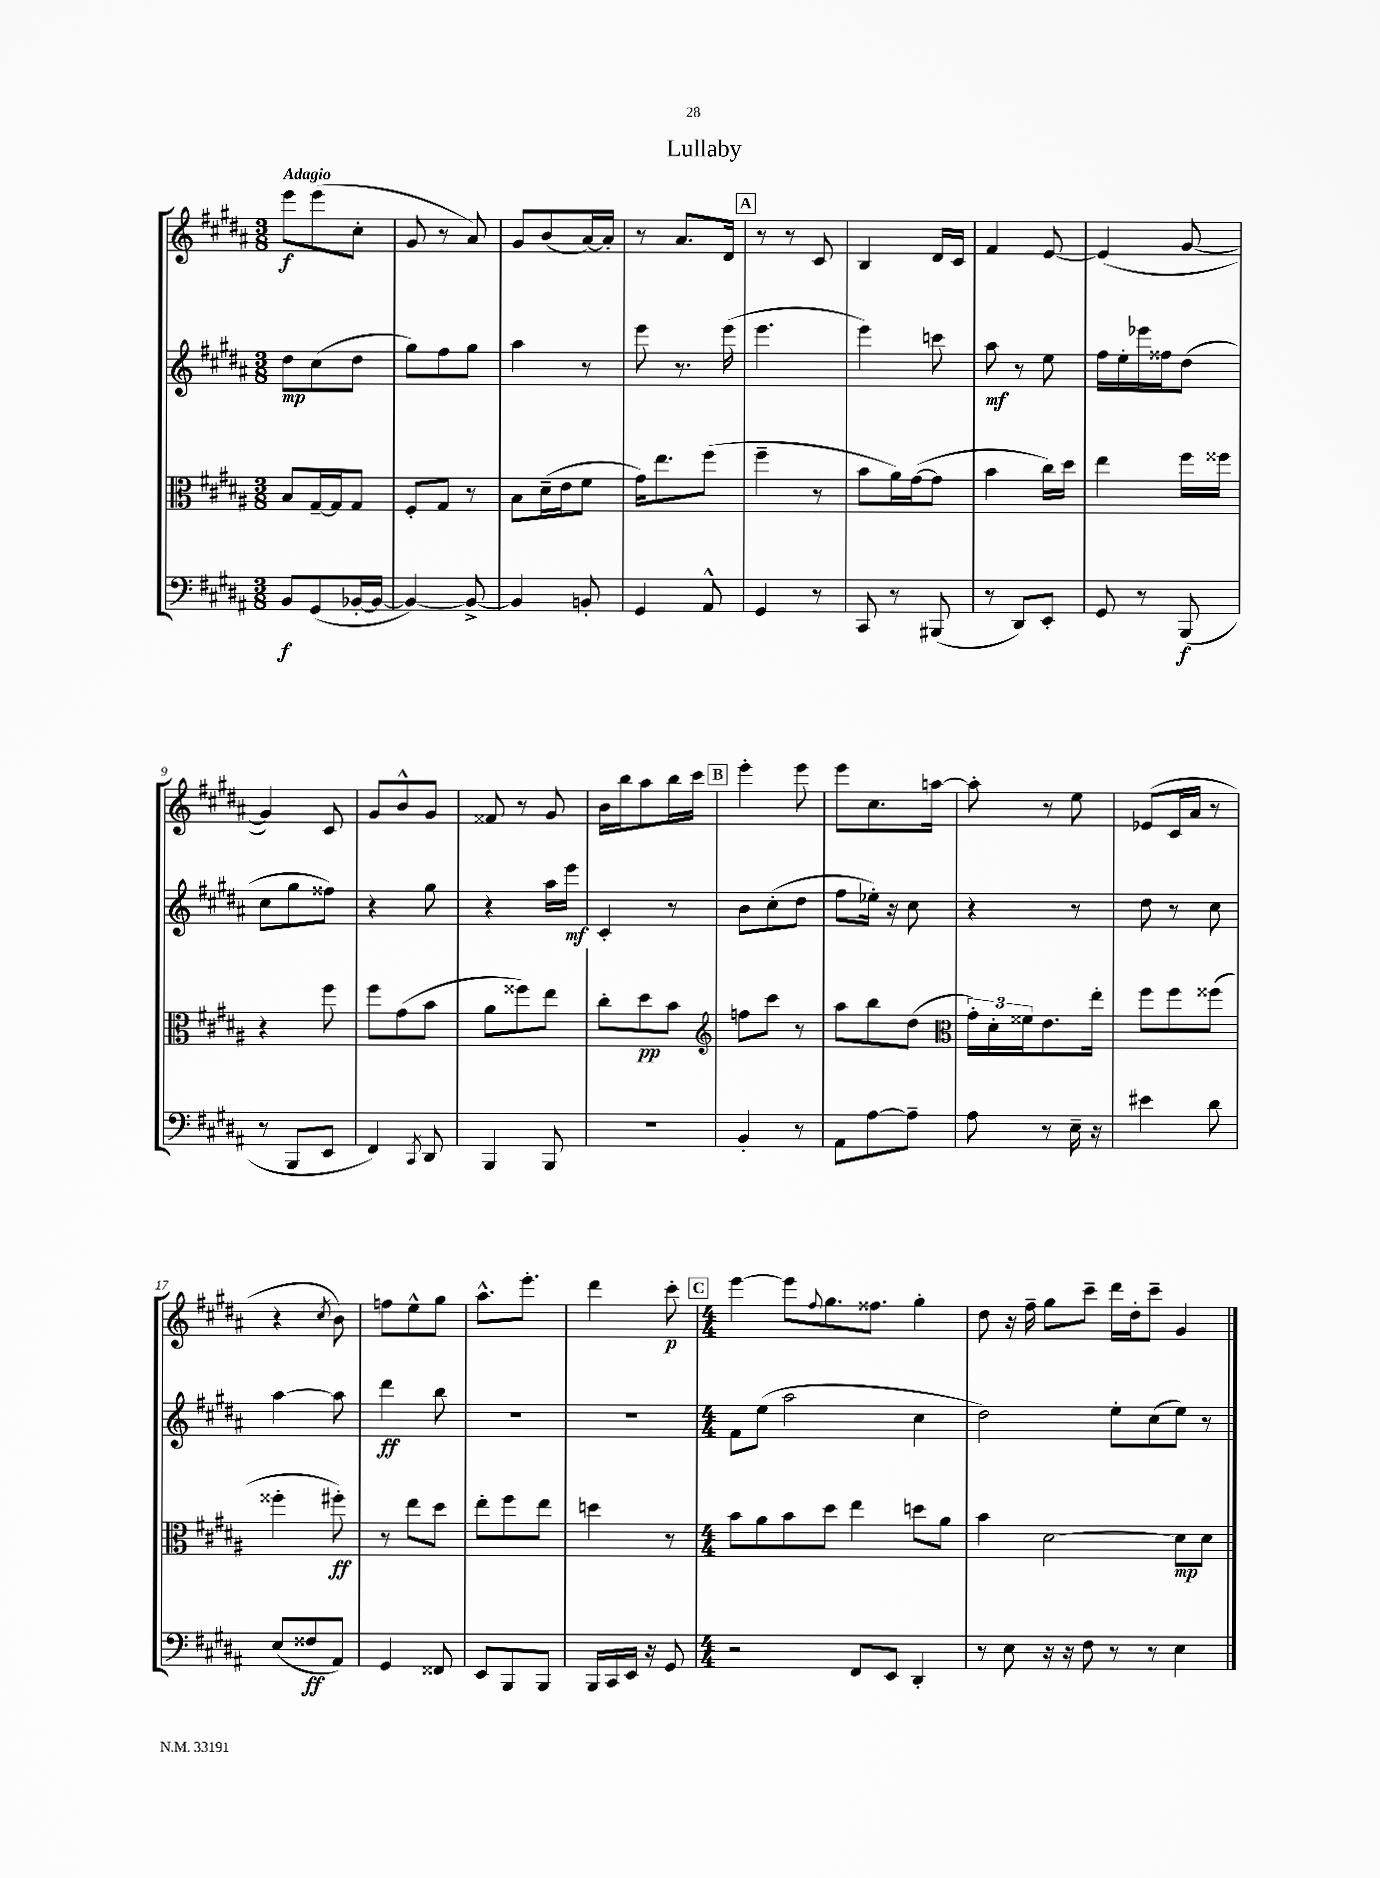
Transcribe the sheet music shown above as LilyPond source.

\header { title = "Lullaby" }
<<
\new StaffGroup <<
\new Staff = "s0" {
    \clef treble \key b \major \numericTimeSignature \time 3/8 \tempo "Adagio"
    e'''8\f e'''8( cis''8-. |
    gis'8 r8 ais'8) |
    gis'8 b'8( ais'16~) ais'16-. |
    r8 ais'8. dis'16 |
    \mark \markup { \box "A" } r8 r8 cis'8 |
    b4 dis'16 cis'16 |
    fis'4 e'8~ |
    e'4( gis'8~ |
    gis'4) cis'8 |
    gis'8 b'8-^ gis'8 |
    fisis'8 r8 gis'8 |
    b'16 b''16 ais''8 b''16 cis'''16 |
    \mark \markup { \box "B" } e'''4-. e'''8 |
    e'''8 cis''8. a''16~ |
    a''8-. r8 e''8 |
    ees'8( cis'16 ais'16 r8 |
    r4 \acciaccatura { cis''8 } b'8) |
    f''8 e''8-^ gis''8 |
    ais''8.-^ e'''8.-. |
    dis'''4 cis'''8-.\p |
    \mark \markup { \box "C" } \numericTimeSignature \time 4/4 e'''4~ e'''8 \appoggiatura { fis''8 } gis''8. fisis''8. gis''4-. |
    dis''8 r16 fis''16-- gis''8 cis'''8-- dis'''16 dis''16-. cis'''8-- gis'4 \bar "|." |
}
\new Staff = "s1" {
    \clef treble \key b \major \numericTimeSignature \time 3/8
    dis''8\mp cis''8( dis''8 |
    gis''8) fis''8 gis''8 |
    ais''4 r8 |
    e'''8 r8. e'''16( |
    \mark \markup { \box "A" } e'''4. |
    e'''4) c'''8 |
    ais''8\mf r8 e''8 |
    fis''16 e''16-. ees'''16 fisis''16 dis''8( |
    cis''8 gis''8 fisis''8) |
    r4 gis''8 |
    r4 ais''16 e'''16\mf |
    cis'4-. r8 |
    \mark \markup { \box "B" } b'8 cis''8-.( dis''8 |
    fis''8 ees''16-.) r16 cis''8 |
    r4 r8 |
    dis''8 r8 cis''8 |
    ais''4~ ais''8 |
    dis'''4\ff b''8 |
    R4. |
    R4. |
    \mark \markup { \box "C" } \numericTimeSignature \time 4/4 fis'8 e''8( ais''2 cis''4 |
    dis''2) e''8-. cis''8( e''8) r8 \bar "|." |
}
\new Staff = "s2" {
    \clef alto \key b \major \numericTimeSignature \time 3/8
    b8 gis16~-- gis16 gis8 |
    fis8-. gis8 r8 |
    b8 dis'16--( e'16 fis'8 |
    gis'16) e''8. fis''8( |
    \mark \markup { \box "A" } fis''4-- r8 |
    b'8 ais'16) gis'16~( gis'8 |
    b'4 cis''16) dis''16 |
    e''4 fis''16 fisis''16 |
    r4 fis''8 |
    fis''8 gis'8( b'8 |
    ais'8 fisis''8) e''8 |
    cis''8-. dis''8\pp b'8 |
    \mark \markup { \box "B" } \clef treble f''8 cis'''8 r8 |
    ais''8 b''8 dis''8( |
    \clef alto \tuplet 3/2 { gis'16-.) dis'16-. fisis'16 } e'8. e''16-. |
    fis''8 fis''8 fisis''8( |
    fisis''4-. fis''8-.\ff) |
    r8 e''8 dis''8 |
    e''8-. fis''8 e''8 |
    d''4 r8 |
    \mark \markup { \box "C" } \numericTimeSignature \time 4/4 b'8 ais'8 b'8 dis''8 e''4 d''8 ais'8 |
    b'4 dis'2~ dis'8\mp dis'8 \bar "|." |
}
\new Staff = "s3" {
    \clef bass \key b \major \numericTimeSignature \time 3/8
    b,8\f gis,8( bes,16~-. bes,16~ |
    bes,4~) bes,8~-> |
    bes,4 b,8-. |
    gis,4 ais,8-^ |
    \mark \markup { \box "A" } gis,4 r8 |
    cis,8 r8 bis,,8( |
    r8 dis,8) e,8-. |
    gis,8 r8 b,,8\f( |
    r8 b,,8 e,8 |
    fis,4) \acciaccatura { cis,8 } dis,8 |
    b,,4 b,,8 |
    R4. |
    \mark \markup { \box "B" } b,4-. r8 |
    ais,8 ais8~ ais8-- |
    ais8 r8 e16-- r16 |
    eis'4 dis'8 |
    e8( fisis8\ff ais,8) |
    gis,4 fisis,8 |
    e,8 b,,8 b,,8 |
    b,,16 cis,16 e,16 r16 gis,8 |
    \mark \markup { \box "C" } \numericTimeSignature \time 4/4 r2 fis,8 e,8 dis,4-. |
    r8 e8 r16 r16 fis8 r8 r8 e4 \bar "|." |
}
>>
>>
